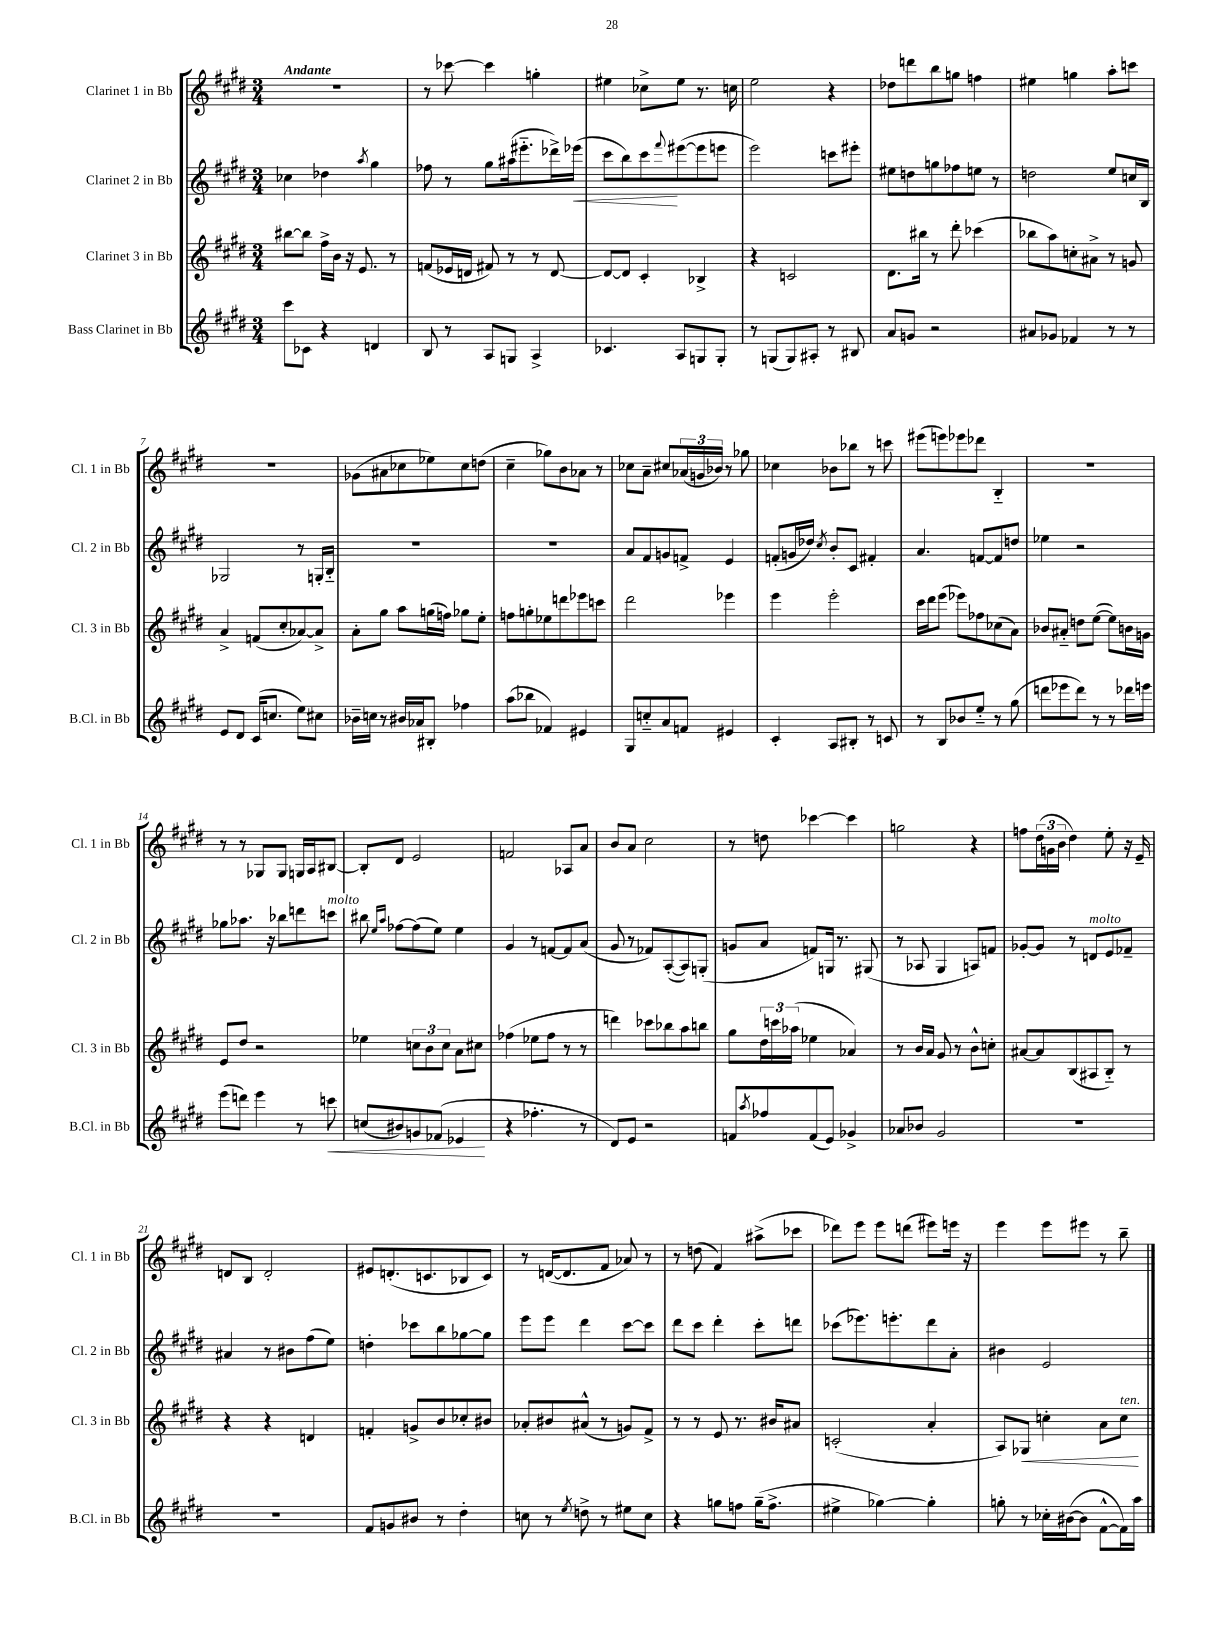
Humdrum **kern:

**kern	**dynam	**kern	**dynam	**kern	**dynam	**kern
*part4	*part4	*part3	*part3	*part2	*part2	*part1
*staff4	*staff4	*staff3	*staff3	*staff2	*staff2	*staff1
*I"Bass Clarinet in Bb	*	*I"Clarinet 3 in Bb	*	*I"Clarinet 2 in Bb	*	*I"Clarinet 1 in Bb
*I'B.Cl. in Bb	*	*I'Cl. 3 in Bb	*	*I'Cl. 2 in Bb	*	*I'Cl. 1 in Bb
*clefG2	*	*clefG2	*	*clefG2	*	*clefG2
*k[f#c#g#d#]	*	*k[f#c#g#d#]	*	*k[f#c#g#d#]	*	*k[f#c#g#d#]
*M3/4	*	*M3/4	*	*M3/4	*	*M3/4
=1	=1	=1	=1	=1	=1	=1
!	!	!	!	!	!	!LO:TX:a:B:t=Andante
8ccc#\L	.	[8bb#X\L	.	4cc-X\	.	2.r
8c-X\J	.	8bb#\J]	.	.	.	.
4r	.	16ff#^\LL	.	4dd-X\	.	.
.	.	16b\JJ	.	.	.	.
.	.	16r	.	.	.	.
.	.	8.e/	.	.	.	.
.	.	.	.	8qaa/	.	.
4dn/	.	.	.	4gg#\	.	.
.	.	8r	.	.	.	.
=2	=2	=2	=2	=2	=2	=2
8B/	.	(8fn/L	.	8ff-X\	.	8r
8r	.	16e-X/L	.	8r	.	[8ccc-X\
.	.	16dn/JJ	.	.	.	.
8A/L	.	8f#X/)	.	8gg#\L	.	4ccc-\]
8Gn/J	.	8r	.	(16aa#X\k	.	.
.	.	.	.	8.eee#X\	.	.
4A^/	.	8r	.	.	.	4ggn'\
.	.	[8d/	.	16ddd-X^\L)	.	.
!	!	!	!	!	!LO:HP:b	!
.	.	.	.	(16eee-X\JJ	<	.
=3	=3	=3	=3	=3	=3	=3
4.c-X/	.	8d/L_	.	8ccc#\L	.	4ee#X\
.	.	8d/J]	.	8bb\)	.	.
.	.	4c#'/	.	8ccc#\	.	8cc-X^\L
.	.	.	.	8qqfff#/	.	.
8A/L	.	.	.	([8eee#X\	[	8ee#\J
8Gn/	.	4B-X^/	.	8eee#\]	.	8.r
8G'/J	.	.	.	8eeen\J	.	.
.	.	.	.	.	.	16ccn\
=4	=4	=4	=4	=4	=4	=4
8r	.	4r	.	2eee\)	.	2ee\
(8Gn/L	.	.	.	.	.	.
8G/)	.	2cn/	.	.	.	.
8A#X'/J	.	.	.	.	.	.
8r	.	.	.	8cccn\L	.	4r
8B#X/	.	.	.	8eee#X'\J	.	.
=5	=5	=5	=5	=5	=5	=5
8a/L	.	8.d#\L	.	8ee#X\L	.	8dd-X\L
8gn/J	.	.	.	8ddn\	.	8dddn\
.	.	16bb#X\Jk	.	.	.	.
2r	.	8r	.	8ggn\	.	8bb\
.	.	8ddd#'\	.	8ff-X\	.	8ggn\J
.	.	(4ccc-X\	.	8een\J	.	4ffn\
.	.	.	.	8r	.	.
=6	=6	=6	=6	=6	=6	=6
8a#X/L	.	8bb-X\L	.	2ddn\	.	4ee#X\
8g-X/J	.	8aa\)	.	.	.	.
4f-X/	.	8ccn'\	.	.	.	4ggn\
.	.	8a#X^\J	.	.	.	.
8r	.	8r	.	8ee/L	.	8aa'\L
8r	.	8gn/	.	16ccn/L	.	8cccn\J
.	.	.	.	16B/JJ	.	.
!!LO:LB:g=z
=7	=7	=7	=7	=7	=7	=7
8e/L	.	4a^/	.	2G-X/	.	2.r
8d#/J	.	.	.	.	.	.
(16c#/KL	.	(8fn/L	.	.	.	.
8.ccn/J	.	.	.	.	.	.
.	.	8cc#'/	.	.	.	.
8ee\L)	.	[8a-X/)	.	8r	.	.
8cc#X\J	.	8a-^/J]	.	16Gn'/LL	.	.
.	.	.	.	16B/JJ	.	.
=8	=8	=8	=8	=8	=8	=8
16b-X~\LL	.	8a'\L	.	2.r	.	(8g-X\L
16ccn\JJ	.	.	.	.	.	.
8r	.	8gg#\J	.	.	.	8a#X\
16b#X/LL	.	8aa\L	.	.	.	8cc-X\
16a-X/J	.	.	.	.	.	.
8B#X'/J	.	(16ggn\L	.	.	.	8ee-X\)
.	.	16ffn\JJ)	.	.	.	.
4ff-X\	.	8gg-X\L	.	.	.	8cc-\
.	.	8ee'\J	.	.	.	(8ddn\J
=9	=9	=9	=9	=9	=9	=9
(8aa\L	.	8ffn\L	.	2.r	.	4cc#~\
8bb-X\J	.	8ggn'\	.	.	.	.
4f-X/)	.	8ee-X\	.	.	.	8gg-X\L)
.	.	8dddn\	.	.	.	8b\
4e#X/	.	8eee-X\	.	.	.	8a-X\J
.	.	8cccn\J	.	.	.	8r
=10	=10	=10	=10	=10	=10	=10
8G#/L	.	2ddd#\	.	8a/L	.	8cc-X\L
8ccn/	.	.	.	8f#/	.	8a~\J
8a/	.	.	.	8gn/	.	8cc#X/L
8fn/J	.	.	.	8fn^/J	.	(24a-X/L
.	.	.	.	.	.	24gn/
.	.	.	.	.	.	24b-X/JJ)
4e#X/	.	4eee-X\	.	4e/	.	8r
.	.	.	.	.	.	8gg-X\
=11	=11	=11	=11	=11	=11	=11
4c#'/	.	4eee\	.	(8fn'/L	.	4cc-X\
.	.	.	.	16gn/L	.	.
.	.	.	.	16dd-X/JJ)	.	.
.	.	.	.	8qcc#/	.	.
8A/L	.	2eee'\	.	8b'/L	.	8b-X\L
8B#X'/J	.	.	.	8c#/J	.	8bb-X\J
8r	.	.	.	4f#X'/	.	8r
8cn/	.	.	.	.	.	8cccn\
=12	=12	=12	=12	=12	=12	=12
8r	.	16ccc#\LL	.	4.a/	.	(8eee#X\L
.	.	16ddd#\J	.	.	.	.
8B/L	.	(8eee\J	.	.	.	8eeen\)
8b-X/	.	8eee-X\L)	.	.	.	8eee-X\
8ee/J	.	8ff-X\	.	[8fn/L	.	8ddd-X\J
8r	.	(8cc-X\	.	8f/]	.	4B/
(8gg#\	.	8a\J)	.	8ddn/J	.	.
=13	=13	=13	=13	=13	=13	=13
8dddn\L	.	8b-X/L	.	4ee-X\	.	2.r
8eee-X\	.	8a#X/J	.	.	.	.
8ddd\J)	.	8ddn\L	.	2r	.	.
8r	.	([8ee\J	.	.	.	.
8r	.	8ee\L])	.	.	.	.
16ddd-X\LL	.	16bn\L	.	.	.	.
16eeen\JJ	.	16gn\JJ	.	.	.	.
!!LO:LB:g=z
=14	=14	=14	=14	=14	=14	=14
(8eee\L	.	8e/L	.	8gg-X\L	.	8r
8dddn\J)	.	8dd#/J	.	8.aa-X\J	.	8r
4eee\	.	2r	.	.	.	8G-X/L
.	.	.	.	16r	.	.
.	.	.	.	8bb-X\L	.	8G-/J
8r	.	.	.	8dddn\	.	16Gn/LL
.	.	.	.	.	.	16A/J
!	!	!	!	!LO:TX:a:i:t=molto	!	!
!	!LO:HP:b	!	!	!	!	!
8cccn\	<	.	.	8cccn\J	.	[8B#X/J
=15	=15	=15	=15	=15	=15	=15
(8ccn/L	.	4ee-X\	.	8bb#X\	.	8B#'/L]
.	.	.	.	16qqee/LL	.	.
.	.	.	.	16qqaa/JJ	.	.
8b#X/)	.	.	.	[8ff-X\L	.	8d#/J
8gn/	.	12ccn\L	.	(8ff-\]	.	2e/
.	.	12b\	.	.	.	.
(8f-X/J	.	.	.	8ee\J)	.	.
.	.	12cc\J	.	.	.	.
4e-X/	.	8a\L	.	4ee\	.	.
.	.	8cc#X\J	.	.	.	.
.	[	.	.	.	.	.
=16	=16	=16	=16	=16	=16	=16
4r	.	(4ff-X\	.	4g#/	.	2fn/
4.ff-X'\	.	8ee-X\L	.	8r	.	.
.	.	8ff-\J	.	[8fn/L	.	.
.	.	8r	.	8f/]	.	8A-X/L
8r	.	8r	.	(8a/J	.	8a/J
=17	=17	=17	=17	=17	=17	=17
8d#/L)	.	4dddn\)	.	8g#/	.	8b/L
8e/J	.	.	.	8r	.	8a/J
2r	.	8ccc-X\L	.	8f-X/L)	.	2cc#\
.	.	8bb-X\	.	([8A'/	.	.
.	.	8aa\	.	8A/])	.	.
.	.	8bbn\J	.	(8Gn'/J	.	.
=18	=18	=18	=18	=18	=18	=18
8fn/L	.	8gg#\L	.	8gn/L	.	8r
8qaa/	.	.	.	.	.	.
8ff-X/	.	24dd#\L	.	8a/J	.	8ddn\
.	.	24cccn\	.	.	.	.
.	.	(24aa-X\JJ	.	.	.	.
(8f/	.	4ee-X\	.	8fn/L)	.	[4ccc-X\
8e/J)	.	.	.	16Gn/Jk	.	.
.	.	.	.	8.r	.	.
4g-X^/	.	4a-X/)	.	.	.	4ccc-\]
.	.	.	.	(8G#X/	.	.
=19	=19	=19	=19	=19	=19	=19
8a-X/L	.	8r	.	8r	.	2ggn\
8b-X/J	.	16b/LL	.	8A-X/	.	.
.	.	16a/JJ	.	.	.	.
2g#/	.	8g#/	.	4G#/	.	.
.	.	8r	.	.	.	.
.	.	8b^^\L	.	8An/L)	.	4r
.	.	8ccn'\J	.	8fn/J	.	.
=20	=20	=20	=20	=20	=20	=20
2.r	.	[8a#X/L	.	[8g-X'/L	.	8ffn\L
.	.	8a#/]	.	8g-/J]	.	(24dd#\L
.	.	.	.	.	.	24gn\
.	.	.	.	.	.	24b\JJ
.	.	(8B/	.	8r	.	4dd#\)
!	!	!	!	!LO:TX:a:i:t=molto	!	!
.	.	8A#X/	.	8dn/L	.	.
.	.	8B/J)	.	8e/	.	8ee'\
.	.	8r	.	8f-X~/J	.	16r
.	.	.	.	.	.	16e~/
!!LO:LB:g=z
=21	=21	=21	=21	=21	=21	=21
2.r	.	4r	.	4a#X/	.	8dn/L
.	.	.	.	.	.	8B/J
.	.	4r	.	8r	.	2d'/
.	.	.	.	8b#X\L	.	.
.	.	4dn/	.	(8ff#\	.	.
.	.	.	.	8ee\J)	.	.
=22	=22	=22	=22	=22	=22	=22
8f#/L	.	4fn'/	.	4ddn'\	.	8e#X/L
8gn/	.	.	.	.	.	(8.dn'/
8b#X/J	.	8gn^/L	.	8ccc-X\L	.	.
.	.	.	.	.	.	8.cn/
8r	.	8b/	.	8bb\	.	.
4dd#'\	.	8cc-X'/	.	[8gg-X\	.	8B-X/
.	.	8b#X/J	.	8gg-\J]	.	8c/J)
=23	=23	=23	=23	=23	=23	=23
8ccn\	.	8a-X'/L	.	8eee\L	.	8r
8r	.	8b#X/	.	8eee\J	.	([16dn/KL
.	.	.	.	.	.	8.d/]
8qee/	.	.	.	.	.	.
8ddn^\	.	(8a#X^^/J	.	4ddd#\	.	.
8r	.	8r	.	.	.	8f#/J
8ee#X\L	.	8gn/L)	.	[8ccc#\L	.	8a-X/)
8cc\J	.	8f#^/J	.	8ccc#\J]	.	8r
=24	=24	=24	=24	=24	=24	=24
4r	.	8r	.	8ddd#\L	.	8r
.	.	8r	.	8ccc#\J	.	(8ddn\
8ggn\L	.	8e/	.	4ddd#'\	.	4f#/)
8ffn\J	.	8.r	.	.	.	.
(16gg~\KL	.	.	.	8ccc#'\L	.	(8aa#X^\L
8.ff^\J	.	16b#X/KL	.	.	.	.
.	.	8a#X/J	.	8dddn\J	.	8ccc-X\J
=25	=25	=25	=25	=25	=25	=25
4ee#X^\	.	(2cn'/	.	(8ccc-X\L	.	8ddd-X\L)
.	.	.	.	8.eee-X\)	.	8eee\J
[4gg-X\)	.	.	.	.	.	8eee\L
.	.	.	.	8.eeen'\	.	.
.	.	.	.	.	.	(8dddn\J
4gg-'\]	.	4a'/	.	8ddd#\	.	8eee#X\L)
.	.	.	.	8a'\J	.	16eeen\Jk
.	.	.	.	.	.	16r
=26	=26	=26	=26	=26	=26	=26
8ggn'\	.	8A/L)	.	4b#X\	.	4eee\
!	!	!	!LO:HP:b	!	!	!
8r	.	8G-X/J	<	.	.	.
16cc-X'\LL	.	4ccn'\	.	2e/	.	8eee\L
([16b#X\J	.	.	.	.	.	.
8b#\J]	.	.	.	.	.	8eee#X\J
[8f#^^\L	.	8a\L	.	.	.	8r
!	!	!LO:TX:a:i:t=ten.	!	!	!	!
16f#\L])	.	8cc\J	.	.	.	8bb~\
16aa\JJ	.	.	.	.	.	.
.	.	.	[	.	.	.
==	==	==	==	==	==	==
*-	*-	*-	*-	*-	*-	*-
